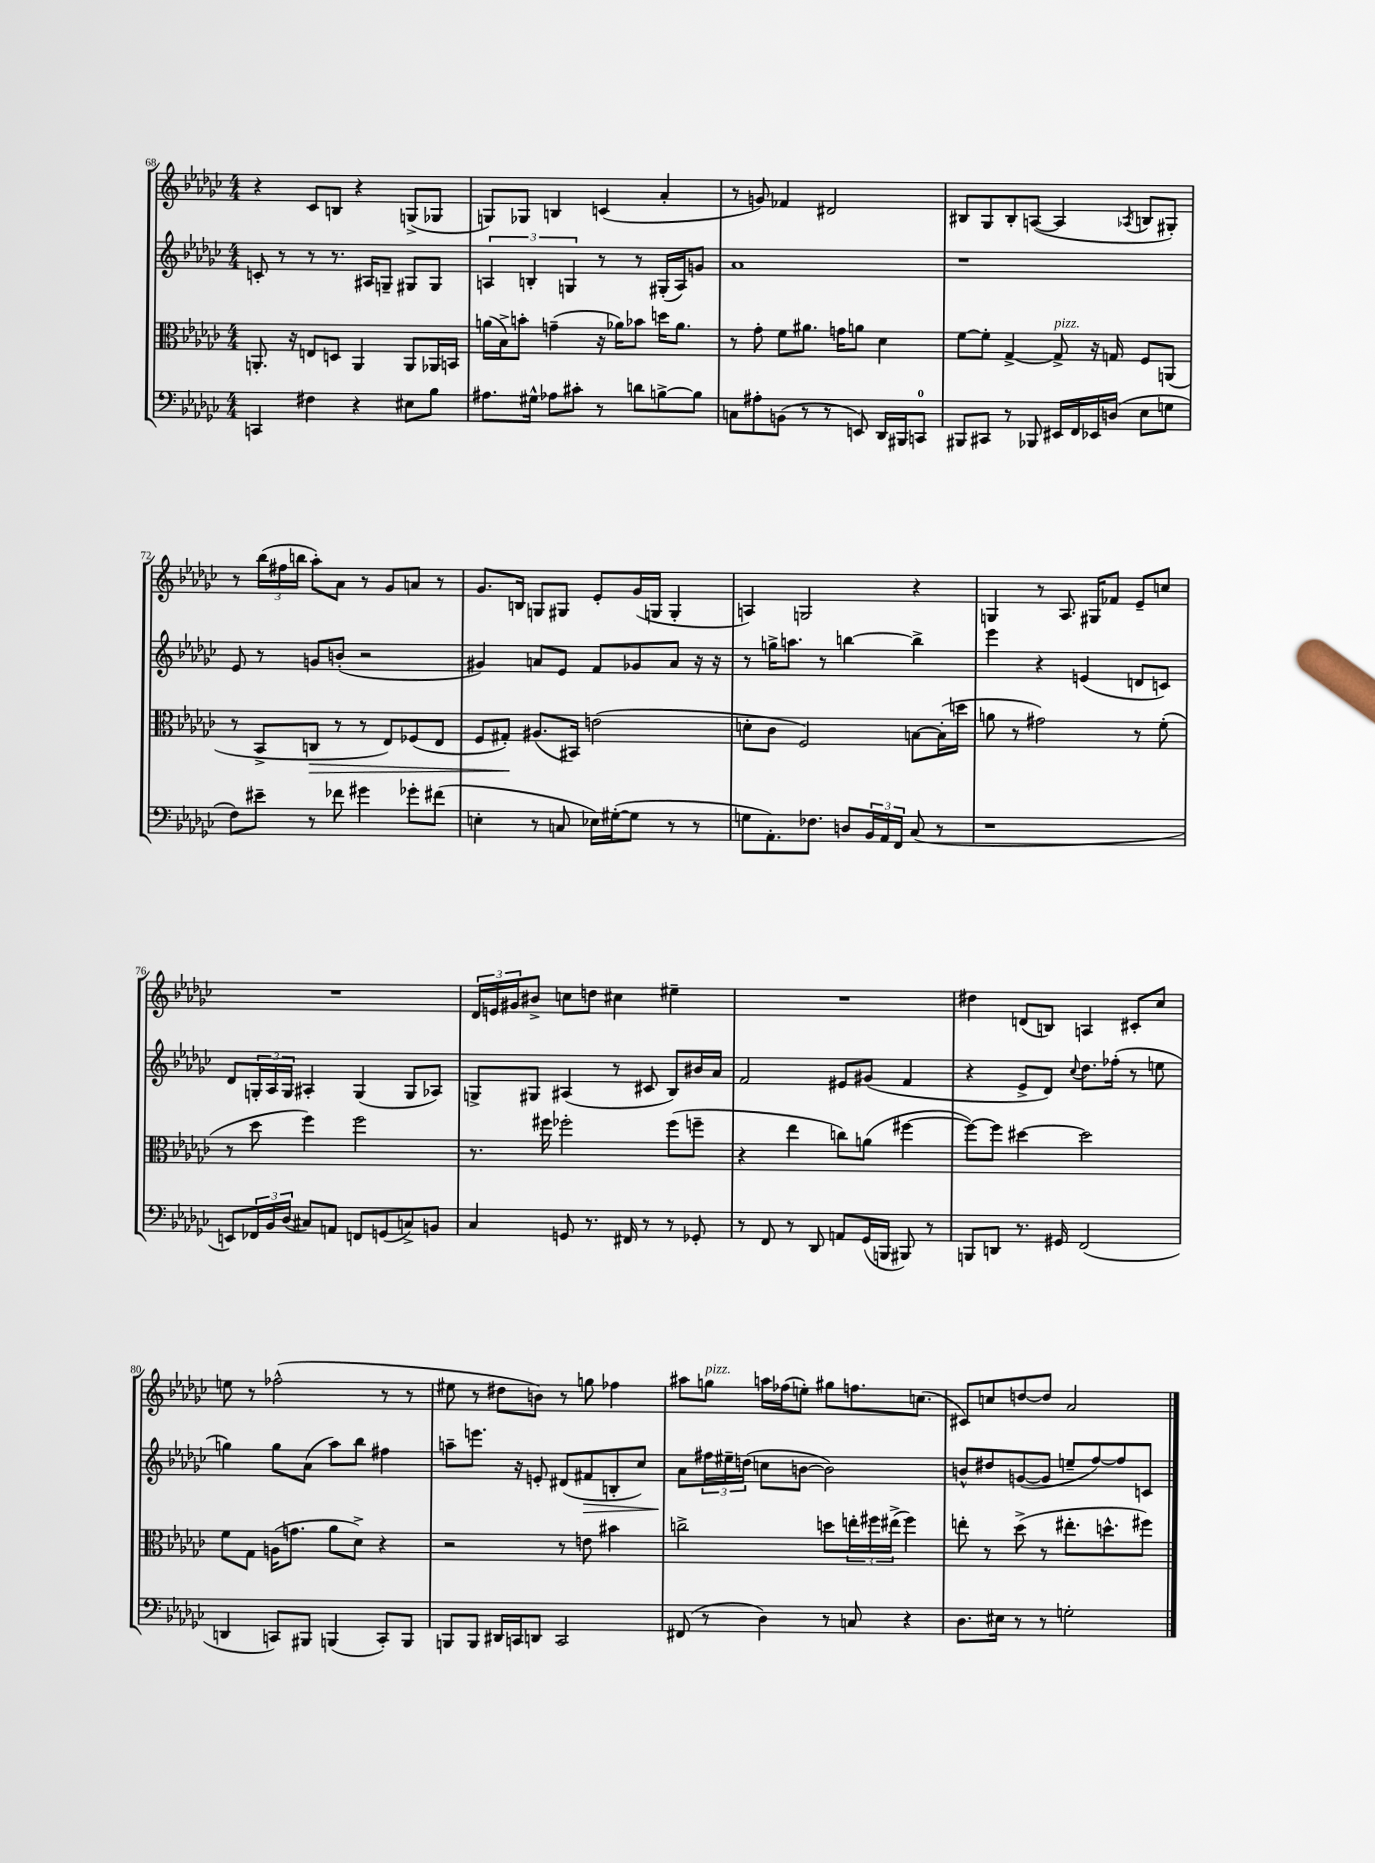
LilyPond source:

<<
\new StaffGroup <<
\new Staff = "s0" {
    \clef treble \key ges \major \numericTimeSignature \time 4/4
    r4 ces'8 b8 r4 g8->( ges8 |
    g8) ges8 b4 c'4( aes'4-. |
    r8 g'8) fes'4 dis'2 |
    bis8 ges8 bis8-. a8~( a4 \acciaccatura { aes8 } b8 gis8-.) |
    r8 \tuplet 3/2 { bes''16( fis''16 b''16 } aes''8-.) aes'8 r8 ges'8 a'8 r8 |
    ges'8. b16 g8 gis8 ees'8-. ges'16( g16 g4-. |
    a4) g2 r4 |
    g4 r8 aes8. gis16 fes'8 ees'8-- c''8 |
    R1 |
    \tuplet 3/2 { des'16 e'16 gis'16 } bis'8-> c''8 d''8 cis''4 eis''4-- |
    R1 |
    dis''4 d'8( b8) a4 cis'8-. ces''8 |
    e''8 r8 fes''2-^( r8 r8 |
    eis''8 r8 dis''8 b'8) r8 g''8 fes''4 |
    ais''8 g''8^\markup { \italic "pizz." } a''16 fes''16( e''8-.) gis''8 f''8. c''8.( |
    cis'8) c''8 d''8~ d''8 aes'2 \bar "|." |
}
\new Staff = "s1" {
    \clef treble \key ges \major \numericTimeSignature \time 4/4
    c'8-. r8 r8 r8. ais16 g8-- gis8 gis8 |
    \tuplet 3/2 { a4 b4-. g4 } r8 r8 gis16-.( a16) g'8 |
    aes'1 |
    r1 |
    ees'8 r8 g'8 b'8-.( r2 |
    gis'4) a'8 ees'8 f'8 ges'8 a'8 r16 r16 |
    r8 g''16-> a''8. r8 b''4~ b''4-> |
    ees'''4 r4 e'4( d'8 c'8) |
    des'8 \tuplet 3/2 { g16-. aes16 g16 } ais4-. g4( g8 aes8) |
    g8-> gis8 ais4( r8 cis'8 bes8) bis'16 aes'16 |
    f'2 eis'8 gis'8( f'4 |
    r4 ees'8-> des'8) \appoggiatura { ces''8 } des''8. fes''16-.( r8 e''8 |
    g''4) g''8 aes'8( aes''8) bes''8 fis''4 |
    a''8-- e'''8. r16 e'8-. dis'8( fis'8\> b8-. ces''8) |
    aes'8\! \tuplet 3/2 { fis''16 eis''16-- d''16( } c''8 b'8~ b'2) |
    b'8-^ dis''8 g'8~( g'8 e''8-- f''8~) f''8 c'8 \bar "|." |
}
\new Staff = "s2" {
    \clef alto \key ges \major \numericTimeSignature \time 4/4
    a,8.-. r16 e8 d8 a,4 a,8 aes,16 b,16 |
    a'16( bes16->) b'8-. g'4--( r16 aes'16) bes'8 d''16 aes'8. |
    r8 ges'8-. f'8 ais'8. g'16 a'8 des'4 |
    f'8~ f'8-. ges4~-> ges8->^\markup { \italic "pizz." } r16 g16 f8 a,8( |
    r8 bes,8-> c8\> r8 r8 ees8) fes8( ees8 |
    f8 gis8-.\!) ais8.( bis,16) e'2( |
    d'8-. ces'8 f2) b8~ b16-.( d''16 |
    a'8 r8 gis'2) r8 f'8-.( |
    r8 des''8 f''4) f''2 |
    r8. fis''16 fes''2-. fes''8( f''8-- |
    r4 ees''4 c''8) a'8( fis''4~ |
    fis''8~) fis''8 dis''4~ dis''2 |
    f'8 ges8 a16( g'8. aes'8 des'8->) r4 |
    r2 r8 e'8 bis'4 |
    c''2-> d''8 \tuplet 3/2 { e''16-. fis''16 eis''16->( } fis''4) |
    e''8-. r8 des''8->( r8 eis''8.-. d''8.-^ fis''8) \bar "|." |
}
\new Staff = "s3" {
    \clef bass \key ges \major \numericTimeSignature \time 4/4
    c,4 fis4 r4 eis8 bes8 |
    ais8. gis16-^ aes8 cis'8-. r8 d'8 b8~-> b8 |
    c8 ais8-. b,8( r8 r8 e,8) des,16 bis,,16 c,8-0 |
    bis,,8 cis,8 r8 bes,,8 eis,16 f,16 ees,16 d16( ees8 g8 |
    f8) eis'8-- r8 fes'8 gis'4 ges'8-. fis'8( |
    e4-. r8 c8 ees16) gis16~-.( gis8 r8 r8 |
    g8 aes,8.-.) fes8. d8 \tuplet 3/2 { bes,16 aes,16 f,16 } ces8( r8 |
    r1 |
    e,8) \tuplet 3/2 { fes,16 bes,16 des16( } cis8) a,8 f,8 g,8( c8->) b,8 |
    ces4 g,8 r8. fis,16 r8 r8 ges,8-. |
    r8 f,8 r8 des,8 a,8 ges,16( b,,16 bis,,8) r8 |
    b,,8 d,8 r8. gis,16 f,2( |
    d,4 c,8) bis,,8 b,,4( c,8-.) b,,8 |
    b,,8 b,,8 dis,16 c,16 d,8 c,2 |
    fis,8( r8 des4) r8 c8 r4 |
    des8. eis16 r8 r8 g2-. \bar "|." |
}
>>
>>
\layout { \context { \Score currentBarNumber = #68 } }
